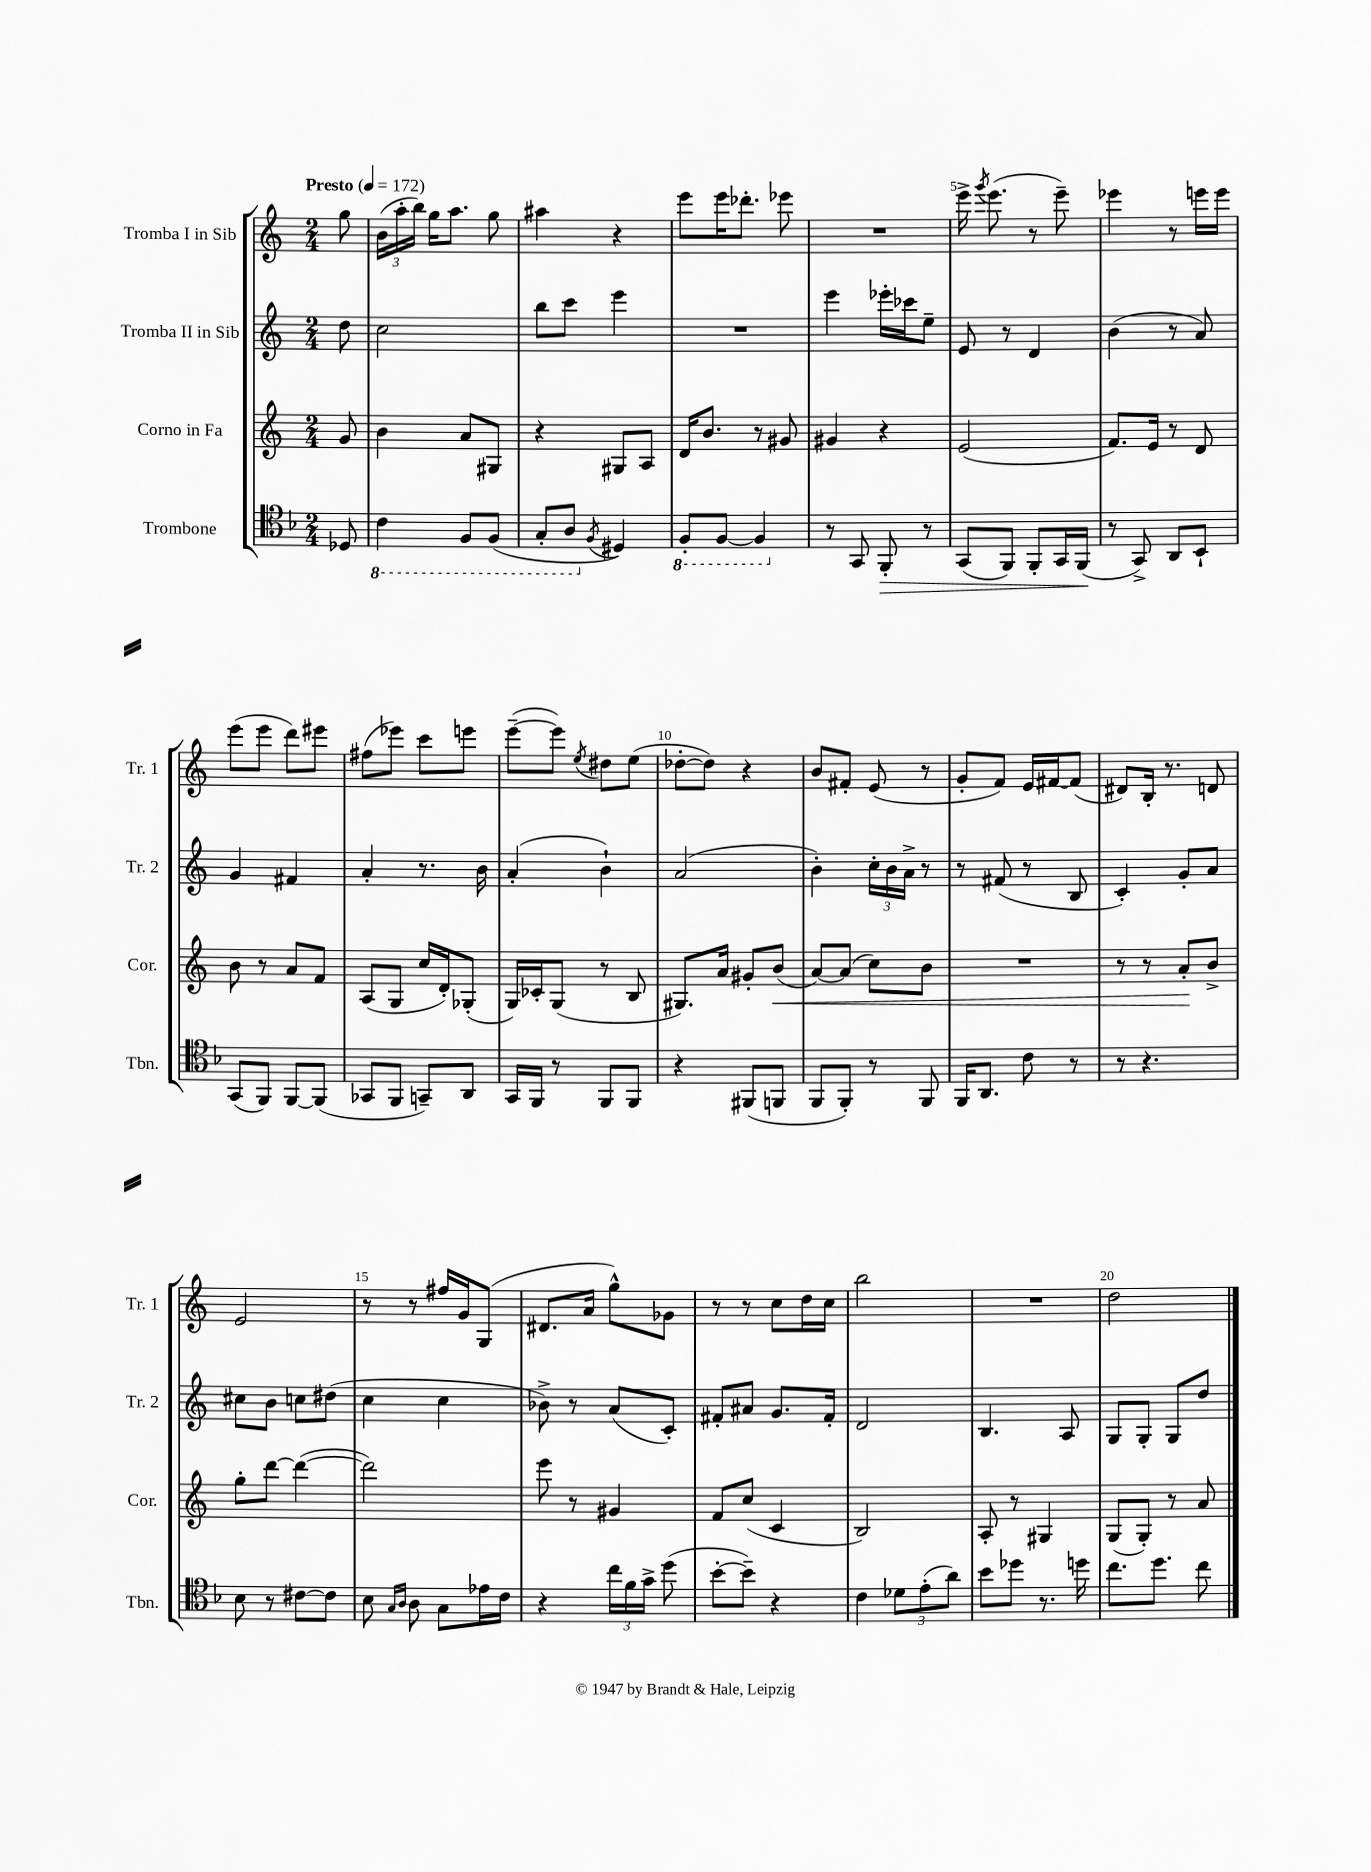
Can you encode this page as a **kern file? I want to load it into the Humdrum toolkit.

**kern	**kern	**kern	**kern
*staff4	*staff3	*staff2	*staff1
*clefC4	*clefG2	*clefG2	*clefG2
*k[b-]	*k[]	*k[]	*k[]
*M2/4	*M2/4	*M2/4	*M2/4
*MM172	*MM172	*MM172	*MM172
8D-	8g	8dd	8gg
=	=	=	=
4C	4b	2cc	(24b
.	.	.	24aa'
.	.	.	24bb)
.	.	.	16gg
.	.	.	8.aa
8FF	8a	.	.
(8FF	8G#	.	8gg
=	=	=	=
8GG'	4r	8bb	4aa#
8AA	.	8ccc	.
8qF	.	.	.
4D#)	8G#	4eee	4r
.	8A	.	.
=	=	=	=
8FF'	16d	2r	8eee
.	8.b	.	.
[8FF	.	.	16eee
.	.	.	8.ddd-'
4FF]	8r	.	.
.	8g#	.	8eee-
=	=	=	=
8r	4g#	4eee	2r
8GG	.	.	.
8FF'	4r	16eee-'	.
.	.	16ccc-	.
8r	.	8ee~	.
=	=	=	=
(8GG	(2e	8e	16eee^
.	.	.	8qggg
.	.	.	(8.eee
8FF)	.	8r	.
8FF'	.	4d	8r
16GG	.	.	8eee~)
(16FF	.	.	.
=	=	=	=
8r	8.f)	(4b	4eee-
8GG^)	.	.	.
.	16e	.	.
8AA	8r	8r	8r
8BB-`	8d	8a)	16eee
.	.	.	16eee
=	=	=	=
(8GG	8b	4g	(8eee
8FF)	8r	.	8eee
[8FF	8a	4f#	8ddd)
(8FF]	8f	.	8eee#
=	=	=	=
8GG-	(8A	4a'	(8ff#
8FF	8G	.	8eee-)
8GG~)	16cc	8.r	8ccc
.	16d')	.	.
8AA	(8G-'	.	8eee
.	.	16b	.
=	=	=	=
16GG	16G)	(4a'	([8eee~
16FF	16c-'	.	.
8r	(8G	.	8eee])
.	.	.	8qee
8FF	8r	4b`)	8dd#
8FF	8B	.	(8ee
=	=	=	=
4r	8.G#)	(2a	[8dd-'
.	.	.	8dd-])
.	16a	.	.
(8FF#	8g#'	.	4r
8FF	(8b	.	.
=	=	=	=
8FF	[8a)	4b')	8b
8FF')	(8a]	.	8f#'
8r	8cc)	24cc'	(8e
.	.	24b	.
.	.	24a^	.
8FF	8b	8r	8r
=	=	=	=
16FF	2r	8r	8g'
8.AA	.	.	.
.	.	(8f#	8f)
8c	.	8r	16e
.	.	.	[16f#
8r	.	8B	(8f#]
=	=	=	=
8r	8r	4c')	8d#)
4.r	8r	.	16B'
.	.	.	8.r
.	8a'	8g'	.
.	8b^	8a	8d
=	=	=	=
8B-	8gg'	8cc#	2e
8r	[8ddd	8b	.
[8c#	(4ddd_	8cc	.
8c#]	.	(8dd#	.
=	=	=	=
8B-	2ddd])	4cc	8r
16qqG	.	.	.
16qqA	.	.	.
8A	.	.	8r
8G	.	4cc	16ff#
.	.	.	16g
16e-	.	.	(8G
16c	.	.	.
=	=	=	=
4r	8eee	8b-^)	8.d#
.	8r	8r	.
.	.	.	16a
24cc	4g#	(8a	8gg^^)
24f	.	.	.
24g^	.	.	.
(8dd	.	8c')	8g-
=	=	=	=
[8b-'	8f	8f#'	8r
8b-~])	(8cc	8a#	8r
4r	4c	8.g	8cc
.	.	.	16dd
.	.	16f#'	16cc
=	=	=	=
4c	2B)	2d	2bb
12d-	.	.	.
(12e'	.	.	.
12a)	.	.	.
=	=	=	=
8b-	8A'	4.B	2r
8dd-	8r	.	.
8.r	4G#	.	.
.	.	8A	.
16dd	.	.	.
=	=	=	=
8.cc	(8G	8G	2dd
.	8G')	8G'	.
8.dd	.	.	.
.	8r	8G	.
8cc	8a	8dd	.
==	==	==	==
*-	*-	*-	*-
